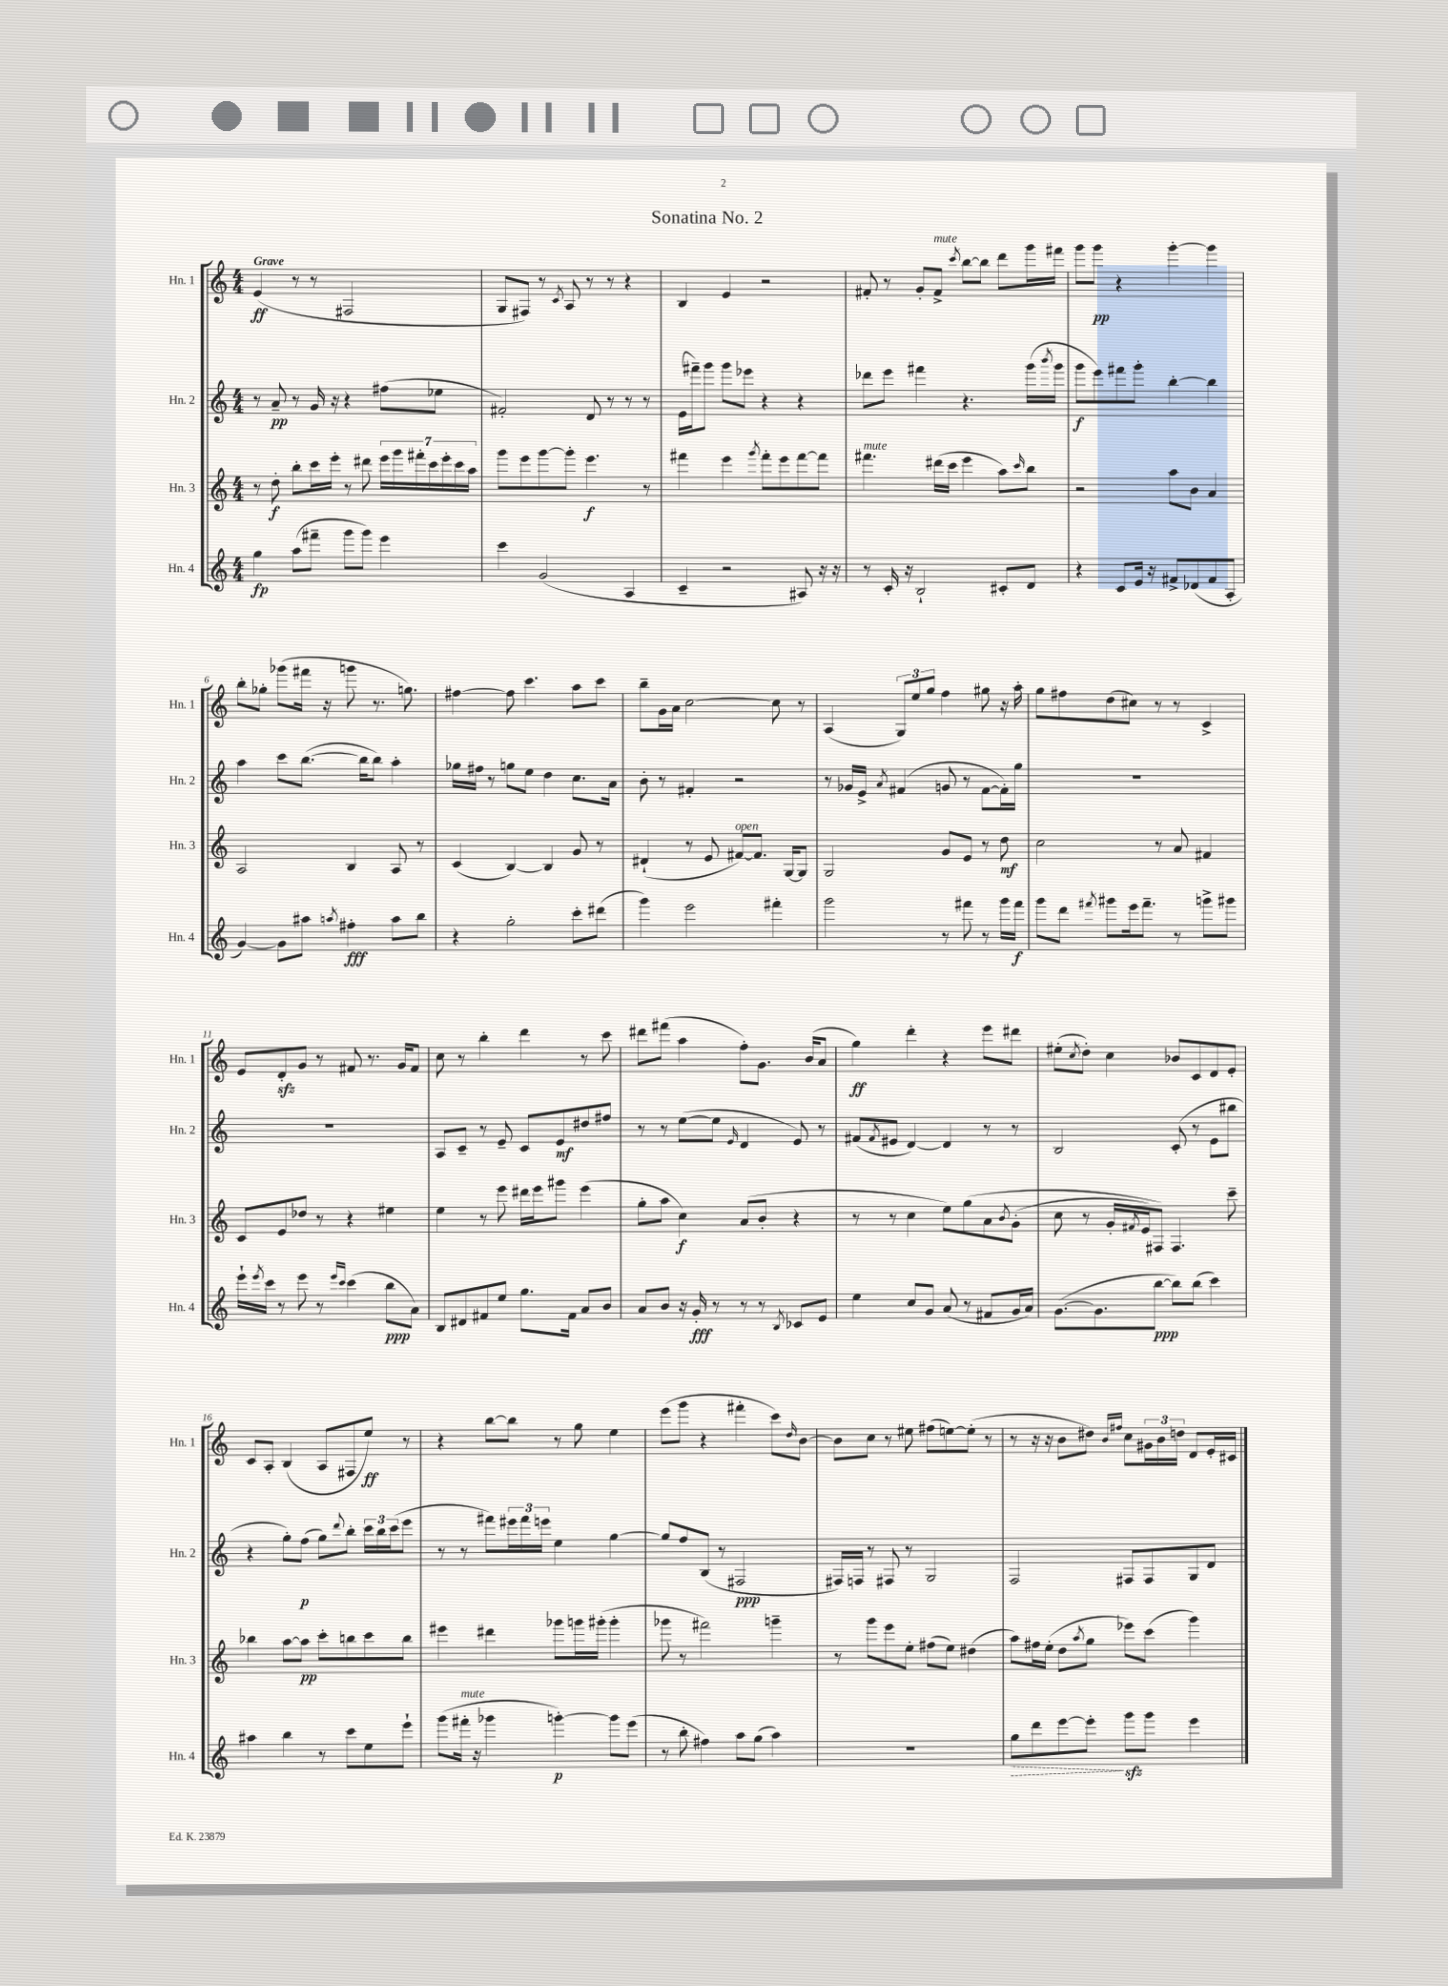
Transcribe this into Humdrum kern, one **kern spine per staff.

**kern	**kern	**kern	**kern
*staff4	*staff3	*staff2	*staff1
*clefG2	*clefG2	*clefG2	*clefG2
*k[]	*k[]	*k[]	*k[]
*M4/4	*M4/4	*M4/4	*M4/4
4gg\	8r	8r	(4e/
.	8dd'\	8a~/	.
(8aa\L	8bb'\L	8r	8r
8fff#~\J	16ccc\L	16g/	8r
.	16eee'\JJ	16r	.
8ggg\L	8r	4r	2F#/
8ggg\J)	8ddd#\	.	.
4eee\	28eee\LL	(8ff#\L	.
.	28ggg\	.	.
.	28fff#'\	.	.
.	28ccc\	.	.
.	.	8ee-\J	.
.	28eee'\	.	.
.	28ccc\	.	.
.	28aa\JJ	.	.
=	=	=	=
4ccc\	8ggg\L	2f#'/)	8G/L
.	8eee\	.	8F#/J)
(2g/	[8ggg\	.	8r
.	.	.	8qc/
.	8ggg'\]J	.	8A/
.	4.eee\	8d/	8r
.	.	8r	8r
4A/	.	8r	4r
.	8r	8r	.
=	=	=	=
4c~/	4fff#\	(16e\LL	4B/
.	.	16fff#~\J)	.
.	.	8ggg\J	.
2r	4eee\	8ggg\L	4e/
.	.	8eee-\J	.
.	8qggg/	.	.
.	8fff#'\L	4r	2r
.	8eee\	.	.
8A#/)	[8fff#\	4r	.
16r	8fff#\]J	.	.
16r	.	.	.
=	=	=	=
8r	4.fff#\	8ddd-\L	8f#'/
16c'/	.	8eee\J	8r
16r	.	.	.
2B`/	.	4fff#\	8g'/L
.	(16ddd#\LL	.	8f#^/J
.	16ccc\JJ	.	.
.	.	.	8qccc/
.	4eee\	4.r	[8bb\L
.	.	.	8bb\]J
8c#'/L	8aa\L)	.	8ddd\L
.	16qqccc/	.	.
8d/J	8bb\J	(16ggg\LL	16ggg\L
.	.	8qbbb/	.
.	.	16ggg\JJ	16fff#\JJ
=	=	=	=
4r	2r	8ggg\L	8ggg\L
.	.	8eee\)	8ggg\J
8c/L	.	8fff#\	4r
16e/Jk	.	8ggg'\J	.
16r	.	.	.
8f#^/L	8aa\L	[4bb'\	[4ggg'\
(8d-/	8b\J	.	.
8f#/	4a/	4bb\]	4ggg\]
8A'/J	.	.	.
=	=	=	=
[4g/)	2A/	4aa\	8bb'\L
.	.	.	8gg-'\J
8g\]L	.	8ccc\L	(8ggg-\L
8aa#\J	.	([8.bb\J	16fff#\Jk
.	.	.	16r
8qaa/	.	.	.
4ff#'\	4B/	.	8ggg\
.	.	16bb\]LK	.
.	.	8bb\J)	8.r
8aa\L	8A/	4aa'\	.
.	.	.	8.gg\)
8bb\J	8r	.	.
=	=	=	=
4r	(4c/	16gg-\LL	[4ff#\
.	.	16ff#\JJ	.
.	.	8r	.
2gg'\	[4B/)	8gg\L	8ff#\]
.	.	8ee\J	4.ccc\
.	4B/]	4dd\	.
8ccc'\L	8g/	8.cc\L	8aa\L
(8ddd#\J	8r	.	8ccc\J
.	.	16a\Jk	.
=	=	=	=
4ggg\)	(4d#`/	8b'\	8bb~\L
.	.	8r	16g\L
.	.	.	16a\JJ
2eee\	8r	4f#'/	[2cc\
.	8e/	.	.
.	[8f#/L)	2r	.
.	8.f#/]J	.	.
4fff#'\	.	.	8cc\]
.	[16G/LK	.	.
.	8G/]J	.	8r
=	=	=	=
2ggg\	2G/	8r	(4A/
.	.	16g-/LL	.
.	.	16e^/JJ	.
.	.	8qa/	.
.	.	(4f#/	12G/L)
.	.	.	12ee/
.	.	.	12gg/J
8r	8g/L	8g/	4ff\
8fff#\	8e/J	8r	.
8r	8r	[8f#\L	8gg#\
16ggg\LL	8dd\	16f#'\]L)	16r
16fff#\JJ	.	16gg\JJ	16aa'\
=	=	=	=
8ggg\L	2cc\	1r	8gg\L
8ddd\J	.	.	8ff#\
8qfff#/	.	.	.
8ggg#\L	.	.	(8dd\
16eee\k	.	.	8cc#\J)
8.fff#~\J	.	.	.
.	8r	.	8r
8r	8a/	.	8r
8ggg^\L	4f#/	.	4c^/
8ggg#\J	.	.	.
=	=	=	=
16eee`\LL	8c/L	1r	8e/L
8qeee/	.	.	.
16ccc\JJ	.	.	.
8r	8e/	.	8d'/
8eee\	8dd-/J	.	8g/J
8r	8r	.	8r
16qqeee/LL	.	.	.
16qqccc/JJ	.	.	.
(4ccc\	4r	.	8f#/
.	.	.	8.r
8bb\L	4ee#\	.	.
.	.	.	16g/LK
8a\J)	.	.	8f#/J
=	=	=	=
8B/L	4ee\	8A/L	8cc\
8d#/	.	8c~/J	8r
8f#/	8r	8r	4bb'\
8ee/J	8eee\	8e~/	.
8.gg\L	16ddd#\LL	8c/L	4ddd\
.	16eee\J	.	.
.	8ggg#\J	8e/	.
16f#\Jk	.	.	.
8a/L	(4eee\	8dd#/	8r
8b/J	.	8ff#/J	8ccc\
=	=	=	=
8a/L	8gg'\L	8r	8ddd#\L
8b/J	8aa\J	8r	(8fff#\J
16r	4cc\)	([8ee\L	4aa\
16g'/	.	.	.
8r	.	8ee\]J	.
.	.	16qqe/	.
8r	(8a/L	4d/	8ff'\L)
8r	8b'/J	.	8.g\J
8qB/	.	.	.
8c-/L	4r	8e/)	.
.	.	.	(16b/LK
8e/J	.	8r	8a/J
=	=	=	=
4ee\	8r	(8f#/L	4gg\)
.	.	8qf#/	.
.	8r	8e#/J	.
8cc/L	4cc\	[4d/)	4ddd'\
8g/J	.	.	.
(8a/	8ee\L)	4d/]	4r
8r	&(8gg\	.	.
8f#/L	8a\	8r	8eee\L
.	8qb/	.	.
16g/L	(8g'\J	8r	8ddd#\J
16a/JJ)	.	.	.
=	=	=	=
([8.g\L	8cc\	2B/	(8ee#'\L
.	.	.	8qcc/
.	8r	.	8dd'\J)
8.g\]	.	.	.
.	16g'/LL	.	4cc\
.	8qf#/	.	.
.	16e/J)	.	.
[8bb\J	8F#/J&)	.	.
8bb\]L)	4.F#/	(8c'/	8b-/L
(8bb\J	.	8r	8c/
4ccc\)	.	8e\L	8d/
.	8ccc~\	8bb#\J	8e'/J
=	=	=	=
4aa#\	4bb-\	4r	8c/L
.	.	.	8A'/J
4bb\	[8aa\L	8gg'\L)	(4B/
.	8aa\]J	(8ff\J	.
8r	8ccc'\L	8gg\L)	8A/L
.	.	8qqddd/	.
8ccc\L	8bb\	8bb'\J	8F#/
8ee\	8ccc\	24ccc\LL	8ee/J)
.	.	24bb\	.
.	.	(24ccc\J	.
8eee`\J	8bb\J	8eee\J	8r
=	=	=	=
(8ggg\L	4eee#\	8r	4r
16fff#'\Jk	.	8r	.
16r	.	.	.
4ggg-\	4ddd#\	8fff#\L)	[8bb\L
.	.	24eee#\L	8bb\]J
.	.	24fff#\	.
.	.	24eee\JJ	.
[4ggg'\)	8ggg-\L	4ee\	8r
.	16ggg\L	.	8gg\
.	(16ggg#'\JJ	.	.
8ggg\]L	4ggg#'\	[4gg\	4ee\
(8eee\J	.	.	.
=	=	=	=
8r	8ggg-\	8gg/]L	(8eee\L
8bb'\	8r	8ff/	8ggg\J
4ff#\)	2fff#\)	(8B/J	4r
.	.	8r	.
8aa\L	.	2F#/	4fff#'\
(8gg\J	.	.	.
4aa\)	4ggg~\	.	8ccc\L)
.	.	.	16qqdd/
.	.	.	[8b\J
=	=	=	=
1r	8r	16F#/LL)	8b\]L
.	.	16F/JJ	.
.	8ggg\L	8r	8cc\J
.	8eee\	8F#/	8r
.	8ee'\J	8r	8ee#\
.	(8ff#\L	2G/	(8ff#\L
.	8ee\J)	.	[8ee\)
.	(4dd#\	.	(8ee'\]J
.	.	.	8r
=	=	=	=
8gg\L	8aa\L)	2F/	8r
8ddd\	16ff#\L	.	16r
.	(16ee'\JJ	.	16r
[8eee\	8dd\L	.	8b\L
.	8qaa/	.	.
8eee'\]J	8gg\J	.	8dd#\J)
.	.	.	16qqb/LL
.	.	.	16qqff#/JJ
8ggg\L	8eee-\L)	8F#/L	8cc\L
8ggg\J	(8ccc\J	8F#/	24g#\L
.	.	.	24b\
.	.	.	24dd\JJ
4eee\	4ggg\)	8G/	8d/L
.	.	8d/J	16e'/L
.	.	.	16c#/JJ
==	==	==	==
*-	*-	*-	*-
